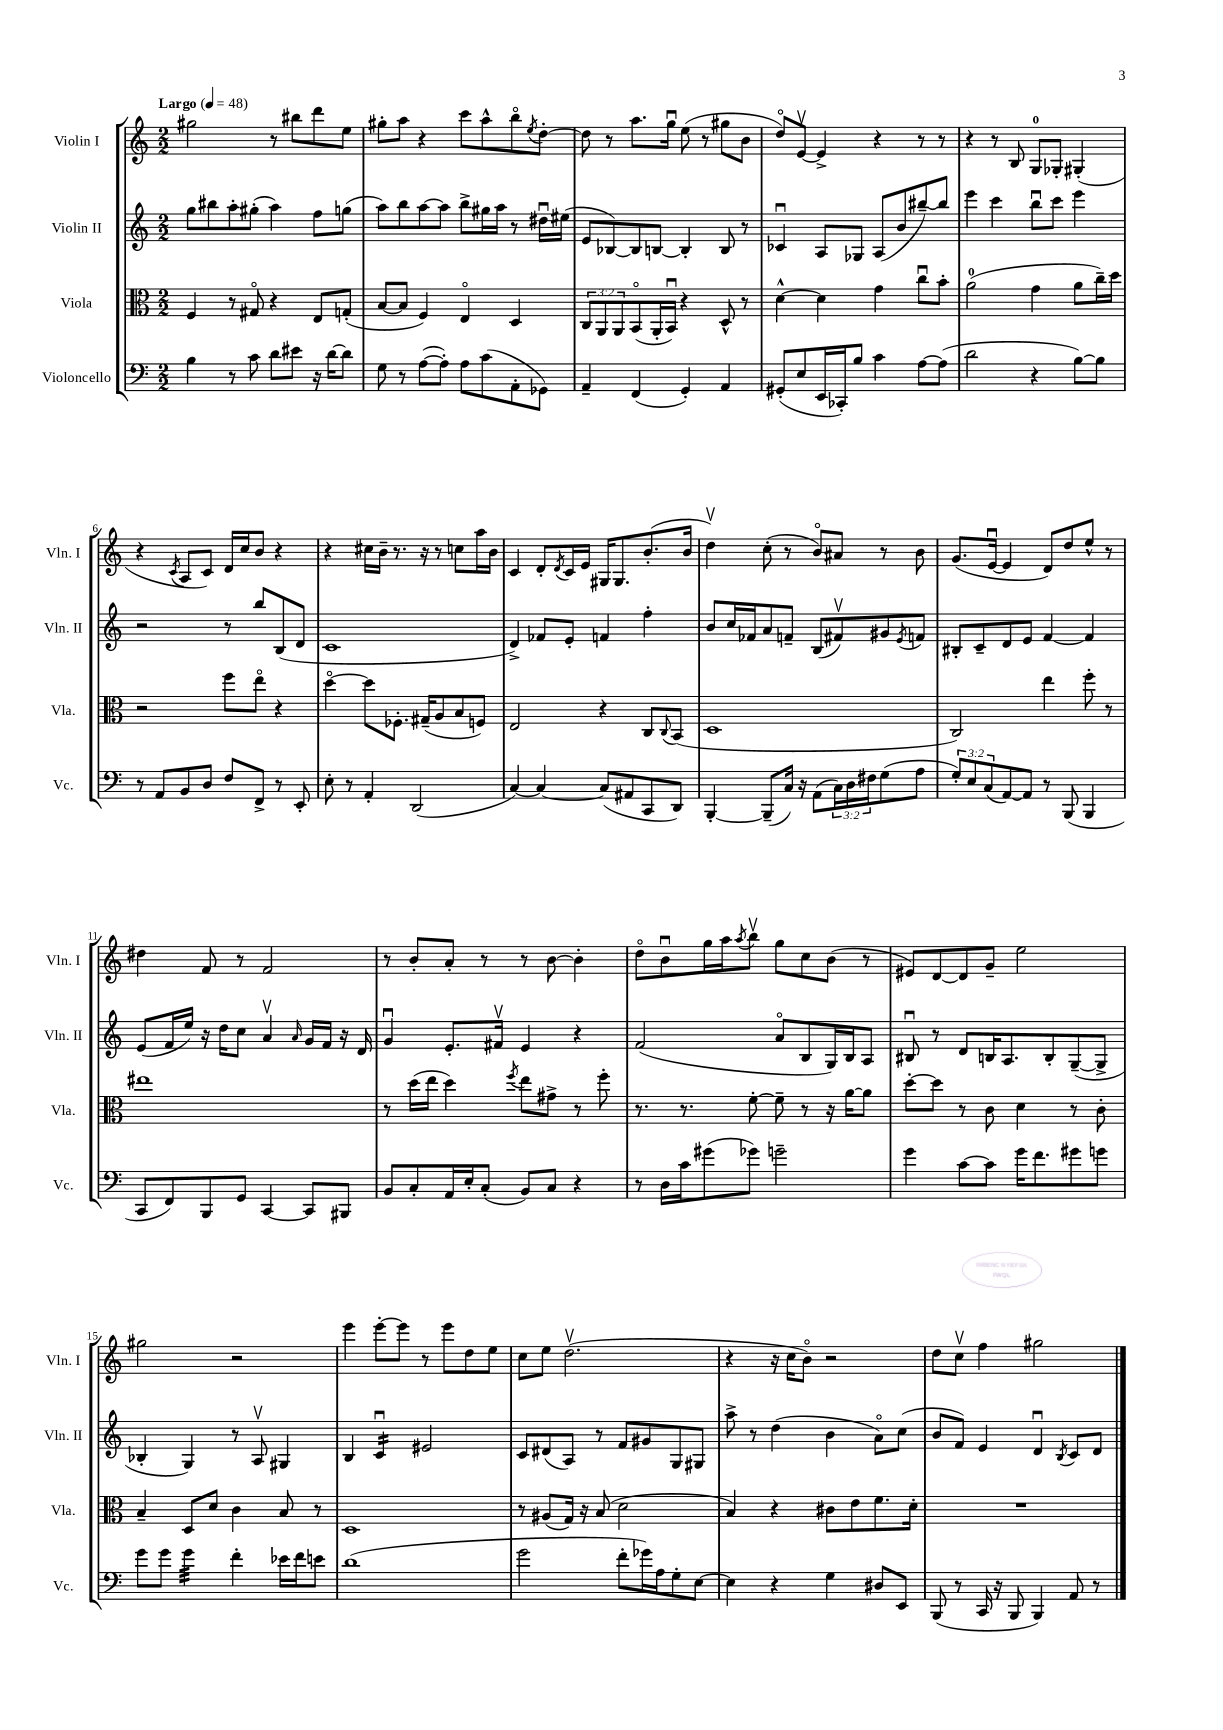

**kern	**kern	**kern	**kern
*staff4	*staff3	*staff2	*staff1
*clefF4	*clefC3	*clefG2	*clefG2
*k[]	*k[]	*k[]	*k[]
*M2/2	*M2/2	*M2/2	*M2/2
*MM48	*MM48	*MM48	*MM48
4B	4F	8gg	2gg#
.	.	8bb#	.
8r	8r	8aa'	.
8c	8G#o	(8gg#'	.
8d	4r	4aa)	8r
8e#	.	.	8bb#
16r	8E	8ff	8ddd
[16d	.	.	.
8d]	(8G'	(8gg	8ee
=	=	=	=
8G	[8B	8aa)	8gg#'
8r	8B]	8bb	8aa
([8A	4F)	[8aa	4r
8A'])	.	8aa]	.
8A	4Eo	8bb^	8ccc
(8c	.	16gg#	8aa^^
.	.	16aa	.
8AA'	4D	8r	8bbo
.	.	.	8qee
8GG-)	.	16dd#u	[8dd'
.	.	(16ee#	.
=	=	=	=
4AA~	12C	8e	8dd]
.	12AA	.	.
.	.	[8B-)	8r
.	12AA	.	.
(4FF	(8BBo	8B-]	8.aa
.	16AA'	[8B	.
.	16BBu)	.	16ggu
4GG')	4r	4B']	(8ee
.	.	.	8r
4AA	8D^^	8B	8gg#
.	8r	8r	8b
=	=	=	=
(8GG#'	[4d^^	4c-u	8ddo)
8E	.	.	[8ev
16EE	4d]	8A	4e^]
16CC-')	.	.	.
8B	.	8G-	.
4c	4g	(8A	4r
.	.	8b	.
[8A	8ccu	[8bb#~)	8r
(8A]	8b'	8bb#]	8r
=	=	=	=
2d	(2a	4eee	4r
.	.	4ccc	8r
.	.	.	8B
4r	4g	8bbu	8G
.	.	8ccc	8G-'
[8B)	8a	4eee	(4G#'
8B]	16cc~)	.	.
.	16dd	.	.
=	=	=	=
8r	2r	2r	4r
8AA	.	.	.
.	.	.	8qc
8BB	.	.	8A
8D	.	.	8c)
8F	8ff	8r	16d
.	.	.	16cc
8FF^	8eeo	8bb	8b
8r	4r	(8B	4r
8EE'	.	8d	.
=	=	=	=
8E'	[4ddo	1c	4r
8r	.	.	.
4AA'	8dd]	.	16cc#
.	.	.	16b~
.	8.F-'	.	8.r
(2DD	.	.	.
.	(16G#~	.	16r
.	8A	.	8r
.	8B	.	8cc
.	8F)	.	16aa
.	.	.	16b
=	=	=	=
[4C)	2E	4d^)	4c
4C_	.	8f-	8d'
.	.	.	8qd
.	.	8e'	16c
.	.	.	16e
(8C]	4r	4f	16G#
.	.	.	8.G#
8AA#	.	.	.
8CC	8C	4ff'	(8.b'
.	8qqC	.	.
8DD)	(8BB	.	.
.	.	.	16b
=	=	=	=
[4BBB'	1D	8b	4ddv)
.	.	16cc	.
.	.	16f-	.
(8BBB~]	.	8a	(8cc'
16C)	.	8f~	8r
16r	.	.	.
(8AA	.	(8B	8bo)
24C)	.	8f#v)	8a#
24D	.	.	.
24F#	.	.	.
(8G	.	8g#	8r
.	.	8qe	.
8A	.	8f	8b
=	=	=	=
12G')	2C)	8B#'	(8.g
12E	.	.	.
.	.	8c~	.
(12C	.	.	.
.	.	.	[16eu
[8AA)	.	8d	4e]
8AA]	.	8e	.
8r	4ee	[4f	8d)
(8BBB	.	.	8dd
4BBB	8ff'	4f]	8ee^^
.	8r	.	8r
=	=	=	=
8CC	1ee#	(8e	4dd#
8FF)	.	16f	.
.	.	16ee)	.
8BBB	.	16r	8f
.	.	16dd	.
8GG	.	8cc	8r
[4CC	.	4av	2f
.	.	16qqa	.
8CC]	.	16g	.
.	.	16f	.
8BBB#	.	16r	.
.	.	16d	.
=	=	=	=
8BB	8r	4gu	8r
8C'	(16dd	.	8b'
.	16ee	.	.
16AA	4dd)	8.e'	8a'
16E'	.	.	.
(8C'	.	.	8r
.	.	16f#v	.
.	8qff	.	.
8BB)	8ee	4e	8r
8C	8g#^	.	[8b
4r	8r	4r	4b']
.	8ff'	.	.
=	=	=	=
8r	8.r	(2f	8ddo
16D	.	.	8bu
16c	8.r	.	.
(8g#	.	.	16gg
.	.	.	16aa
.	.	.	8qaa
8g-)	[8f'	.	8bbv
2g~	8f~]	8ao	8gg
.	8r	8B	8cc
.	16r	16G)	(8b
.	[16a	16B	.
.	8a]	8A	8r
=	=	=	=
4g	[8dd'	8B#u	8e#)
.	8dd]	8r	[8d
[8c	8r	8d	8d]
8c]	8c	16B	8g~
.	.	8.A	.
16g	4d	.	2ee
8.f	.	.	.
.	.	8B'	.
8g#	8r	([8G~	.
8g	8c'	8G^]	.
=	=	=	=
8g	4B~	4B-'	2gg#
8g	.	.	.
4g	8D	4G)	.
.	8d	.	.
4f'	4c	8r	2r
.	.	8Av	.
16e-	8B	4G#	.
16f	.	.	.
8e	8r	.	.
=	=	=	=
(1d	1D	4B	4eee
.	.	4cu	[8eee'
.	.	.	8eee]
.	.	2e#	8r
.	.	.	8eee
.	.	.	8dd
.	.	.	8ee
=	=	=	=
2g	8r	8c	8cc
.	(8A#	(8d#	8ee
.	16G)	8A)	(2.ddv
.	16r	.	.
.	(8B	8r	.
8f'	2d	8f	.
16g-)	.	8g#	.
16A	.	.	.
8G'	.	8G	.
[8E	.	8G#	.
=	=	=	=
4E]	4B)	8aa^	4r
.	.	8r	.
4r	4r	(4dd	16r
.	.	.	16cc
.	.	.	8bo)
4G	8c#	4b	2r
.	8e	.	.
8D#	8.f	8ao)	.
8EE	.	(8cc	.
.	16d'	.	.
=	=	=	=
(8BBB	1r	8b	8dd
8r	.	8f)	8ccv
16CC	.	4e	4ff
16r	.	.	.
8BBB	.	.	.
4BBB)	.	4du	2gg#
.	.	8qB	.
8AA	.	8c	.
8r	.	8d	.
==	==	==	==
*-	*-	*-	*-
